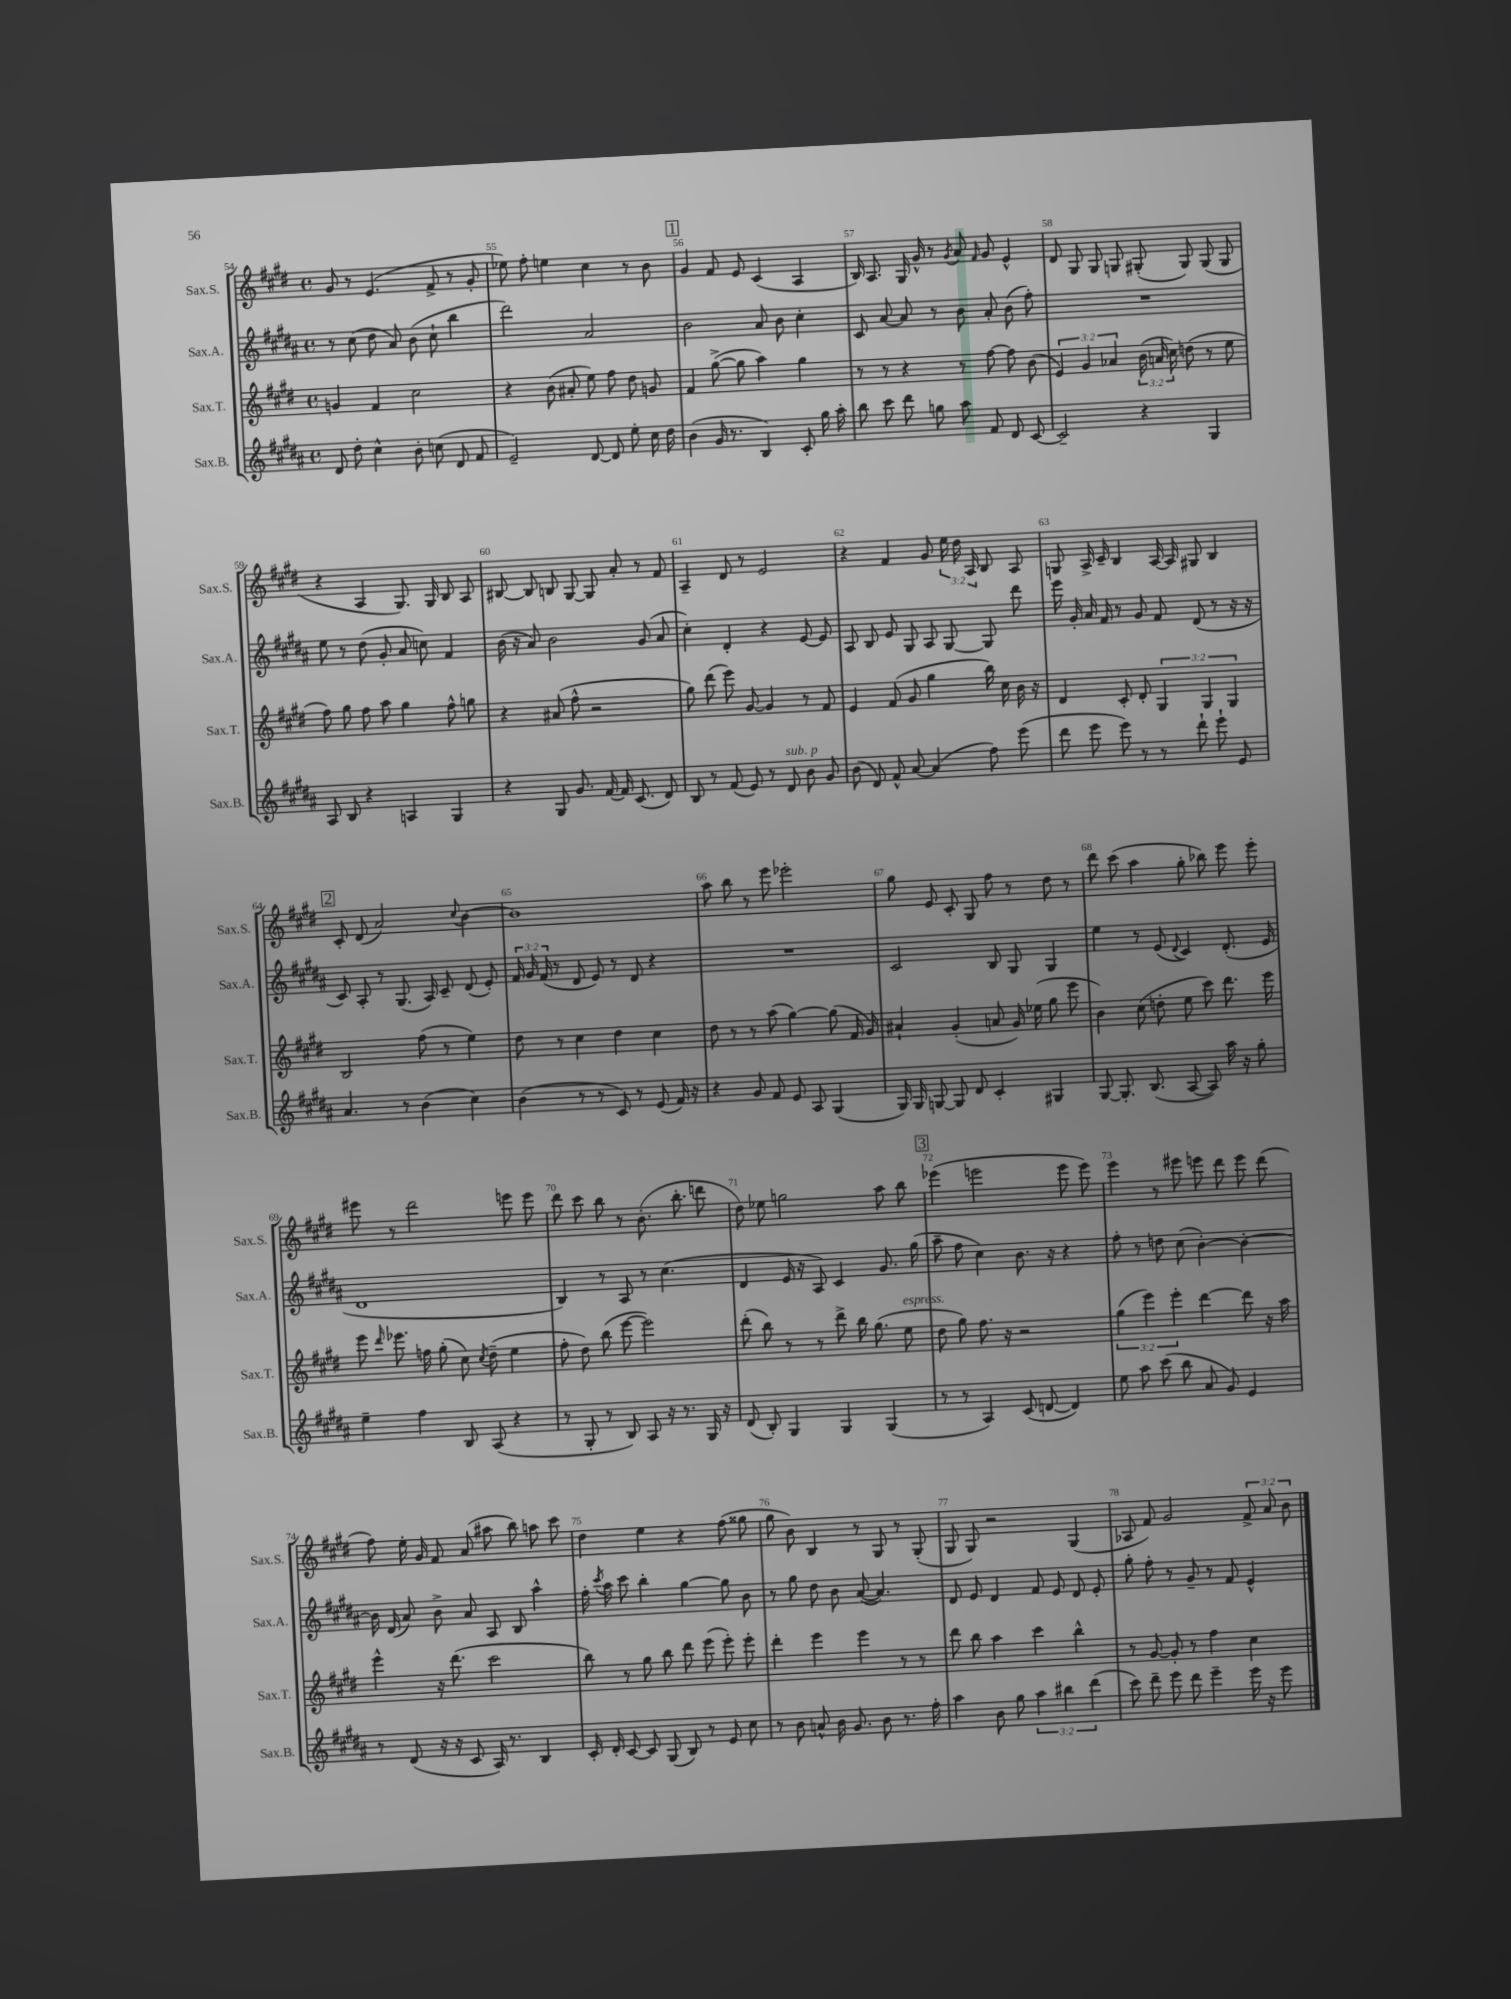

**kern	**kern	**kern	**kern
*staff4	*staff3	*staff2	*staff1
*clefG2	*clefG2	*clefG2	*clefG2
*k[f#c#g#d#a#]	*k[f#c#g#d#]	*k[f#c#g#d#a#]	*k[f#c#g#d#]
*M4/4	*M4/4	*M4/4	*M4/4
*met(c)	*met(c)	*met(c)	*met(c)
8d#	4g	8r	8g#
8dd#'	.	(8cc#	8r
4cc#^^	4f#	8dd#	(4.e
.	.	8a#)	.
8b'	2cc#	(8b	.
(8cc	.	8cc#`	8f#^
8d#	.	4bb	8r
8f#	.	.	8g#'
=	=	=	=
2e~)	4r	2ddd#)	8ee-)
.	.	.	8ff#'
.	(8b	.	4ee
.	8a#'	.	.
[8d#	8ee)	2a#	4cc#
8d#]	8ff#	.	.
8ee'	8dd#	.	8r
16cc#	8g	.	8b
16dd#	.	.	.
=	=	=	=
(4b	4f#	2b	4g#
16g#	([8gg#^	.	8f#
8.r	.	.	.
.	8gg#]	.	8e
4B)	4aa)	8a#	(4c#
.	.	8b	.
8c#'	4gg#	4cc#'	4A
16gg#	.	.	.
16aa#'	.	.	.
=	=	=	=
8bb	8r	8c#	16B)
.	.	.	8.A
8ccc#	8r	[8a#	.
8ddd#	4r	8a#]	16G#
.	.	.	16g#^^
8gg	.	8r	8r
.	.	.	8qg#
8aa#	8r	8b	8a
.	.	.	16qqf#
8f#	[8ff#	8a#'	8g#
8d#	8ff#]	(8b	4e^^
[8c#	(8b	8ff#')	.
=	=	=	=
2c#~]	6e)	1r	8d#
.	.	.	8G#
.	6g#	.	.
.	.	.	8G#
.	6a-	.	.
.	.	.	8G
4r	(24b	.	(8G#'
.	24a	.	.
.	24cc#)	.	.
.	(8dd	.	8G#)
4G#	8r	.	(8G#
.	8ee	.	8G#
=	=	=	=
8A#	8ff#)	8ee	4r
8B	8gg#	8r	.
4r	8ff#	(8dd#	4A
.	8aa	8g#'	.
4A	4gg#	8a#	8.G#)
.	.	8cc)	.
.	.	.	16G#
4G#	8ff#^^	4f#	8B
.	8gg	.	8A
=	=	=	=
4r	4r	(16b	[8B#
.	.	16r	.
.	.	8a#)	8B#]
8G#	(8a#	2b	8B
8.g#	8ff#^^	.	[8G#
.	2r	.	8G#]
[16f#	.	.	.
16f#]	.	.	8a'
(8.c#	.	.	.
.	.	(8g#	8r
8d#)	.	8a#	8f#
=	=	=	=
8B	8gg#)	4cc#')	4A~
8r	(8ddd#	.	.
(8f#	8eee)	4d#'	8d#
8e)	[8g#	.	8r
8r	4g#]	4r	2e
8d#	.	.	.
8b	8r	[8e	.
8g#	8f#	8e]	.
=	=	=	=
(8b	4e	8A#	4r
8d#)	.	8B	.
8f#^^	(8f#	8e	4f#
[8a#	8g#	8G#	.
(4a#]	4gg#	8A#	8g#
.	.	[8G#	24ee
.	.	.	24dd#
.	.	.	24A
8ff#)	16bb)	8G#]	8B
.	16cc#	.	.
(8eee	16b	8ddd#	8A
.	16r	.	.
=	=	=	=
8ddd#	4d#	16eee	8G
.	.	16g#'	.
8eee	.	16a#	16A^
.	.	16f#	16c#~
8eee)	8c#'	8r	4B
8r	8d#'	8g#	.
8r	6G#	8f#	[16A
.	.	.	16A]
8ddd#`	.	(8d#	8G#
.	6G#	.	.
8eee`	.	8r	4B
.	6G#	.	.
8e	.	16r	.
.	.	16r	.
=	=	=	=
4.a#	2B	8c#)	8c#'
.	.	8A#'	(8d#
.	.	8r	2a)
8r	.	(8.G#	.
(4b	(8ff#	.	.
.	.	16A#)	.
.	8r	8c#~	.
.	.	.	8qqcc#
4cc#)	4ee)	(8d#	[4b
.	.	8e')	.
=	=	=	=
(4b	8dd#	24f#	1b]
.	.	24g#	.
.	.	(24f#	.
.	8r	8r	.
8r	4cc#	8d#	.
8r	.	8e)	.
8c#)	4dd#	8r	.
8r	.	8d#	.
(8e	4cc#	4r	.
16f#)	.	.	.
16r	.	.	.
=	=	=	=
4r	8dd#	1r	8aa
.	8r	.	8bb
8g#	8r	.	8r
8f#	(8aa	.	8eee
8e	[4gg#)	.	2eee-'
8A#	.	.	.
(4G#	(8gg#]	.	.
.	16f#	.	.
.	16g#)	.	.
=	=	=	=
16G#)	4a#`	2c#	8gg#
16G#	.	.	.
[8G	.	.	8e
8G]	(4g#'	.	8c#'
8d#	.	.	8G#
4c#'	8a	8B	8ff#
.	16g#)	8G#	8r
.	(16ee-	.	.
4G#	8gg#	4G#	8dd#
.	8eee	.	8r
=	=	=	=
[8G#	4b)	4ee	8ddd#
8.G#']	.	.	(8ccc#
.	(8cc#	8r	4aa
(8.B	.	.	.
.	8dd'	(8e	.
.	.	8qqd#	.
[8A#	8ee	4c#)	8gg#'
8A#])	8ccc#)	.	8bb-)
16aa#	8.ddd#	(8.d#'	8eee
16r	.	.	.
8gg#'	.	.	8eee'
.	16eee	16e	.
=	=	=	=
4ee~	8eee	1d#	8eee#
.	16qqddd#	.	.
.	8.eee-	.	8r
4ff#	.	.	2ddd#
.	16ff	.	.
.	(8gg#'	.	.
8B	8cc#)	.	.
.	8qcc#	.	.
(8A#	(8dd#~	.	.
4r	4ee	.	8eee
.	.	.	8eee
=	=	=	=
8r	8ff#'	4B)	8ddd#
8G#'	8dd#)	.	8ccc#
8r	(8bb	8r	8bb
8B)	[8eee	8A#	8r
8A#	2eee])	8r	(8.b'
16r	.	(4.cc#	.
8.r	.	.	8.bb'
16G#	.	.	8ddd
16r	.	.	.
=	=	=	=
(8d#	(8ddd#'	4d#	8dd#)
8B')	8bb)	.	8ee-
4G#	8r	16e	2gg
.	.	16r	.
.	8r	8A#)	.
4G#	8ddd#^	4c#	.
.	16bb	.	.
.	(8.gg#	.	.
(4G#	.	8.g#	8aa
.	8ee	.	8bb
.	.	(16gg#	.
=	=	=	=
8r	8dd#	8aa#~	(4eee-
8r	8gg#)	8ff#	.
4A#)	8.ff#	4cc#)	2eee
.	16r	.	.
(8c#	2r	8.b	.
[8d	.	.	.
.	.	16r	.
4d])	.	4r	8eee
.	.	.	8eee)
=	=	=	=
8ee	(6gg#	8ff#'	4eee
8aa#	.	8r	.
.	6eee)	.	.
(8ccc#	.	8dd	8r
.	6eee'	.	.
8bb	.	(8cc#	8eee#
8a#	[4ddd#	[4b')	8eee
8g#)	.	.	8ddd#
4e	8ddd#]	4b'_	8eee
.	16r	.	(8ddd#
.	16aa	.	.
=	=	=	=
8r	4eee^^	16b]	8ff#)
.	.	(16d#	.
(8d#	.	8a#)	16ee'
.	.	.	16g#
16r	16r	8b^	8f#
16r	(8.ddd#	.	.
8c#	.	8a#	(8a
16A#)	2ccc#	8A#	8aa#
8.r	.	.	.
.	.	8B	8bb)
4B	.	4aa#^^	8aa
.	.	.	8ccc#
=	=	=	=
16c#'	8bb)	16ff#'	4dd#
.	.	8qccc#	.
16d#'	.	16aa#	.
[8c#	8r	8ccc#	.
8c#]	8gg#	4bb'	4ee
(8G#	8bb	.	.
8B)	8ddd#	[4gg#	4r
8r	(8eee	.	.
8e	8eee')	8gg#]	(8ff#
8cc#	8eee'	8b	8gg##
=	=	=	=
8r	4ddd#'	8r	8gg#
8b	.	8gg#	8b)
8a^^	4eee	8dd#	4B
16b	.	8b	.
8.g#	.	.	.
.	4eee	([8a#	8r
8b	.	4.a#])	8G#
8.r	8r	.	8r
.	8r	.	(8G#'
16ff#'	.	.	.
=	=	=	=
4aa#	8ddd#	8d#	8G#
.	8bb	8e	8G#)
8b	4aa	4d#	2r
8gg#	.	.	.
6aa#	4ccc#	8f#	.
.	.	8e	.
6bb#	.	.	.
.	4bb^^	8d#	(4G#
(6ddd#	.	.	.
.	.	8e'	.
=	=	=	=
8ccc#)	8r	8gg#'	8A-
8ddd#~	[8g#	8ff#'	8f#)
8eee	8g#']	8r	2g#
8ddd#	8r	8g#~	.
4eee~	4ff#	8r	.
.	.	8f#	.
16eee	4cc#	4e^^	12f#^
16r	.	.	.
.	.	.	12a
8eee	.	.	.
.	.	.	12b
==	==	==	==
*-	*-	*-	*-
